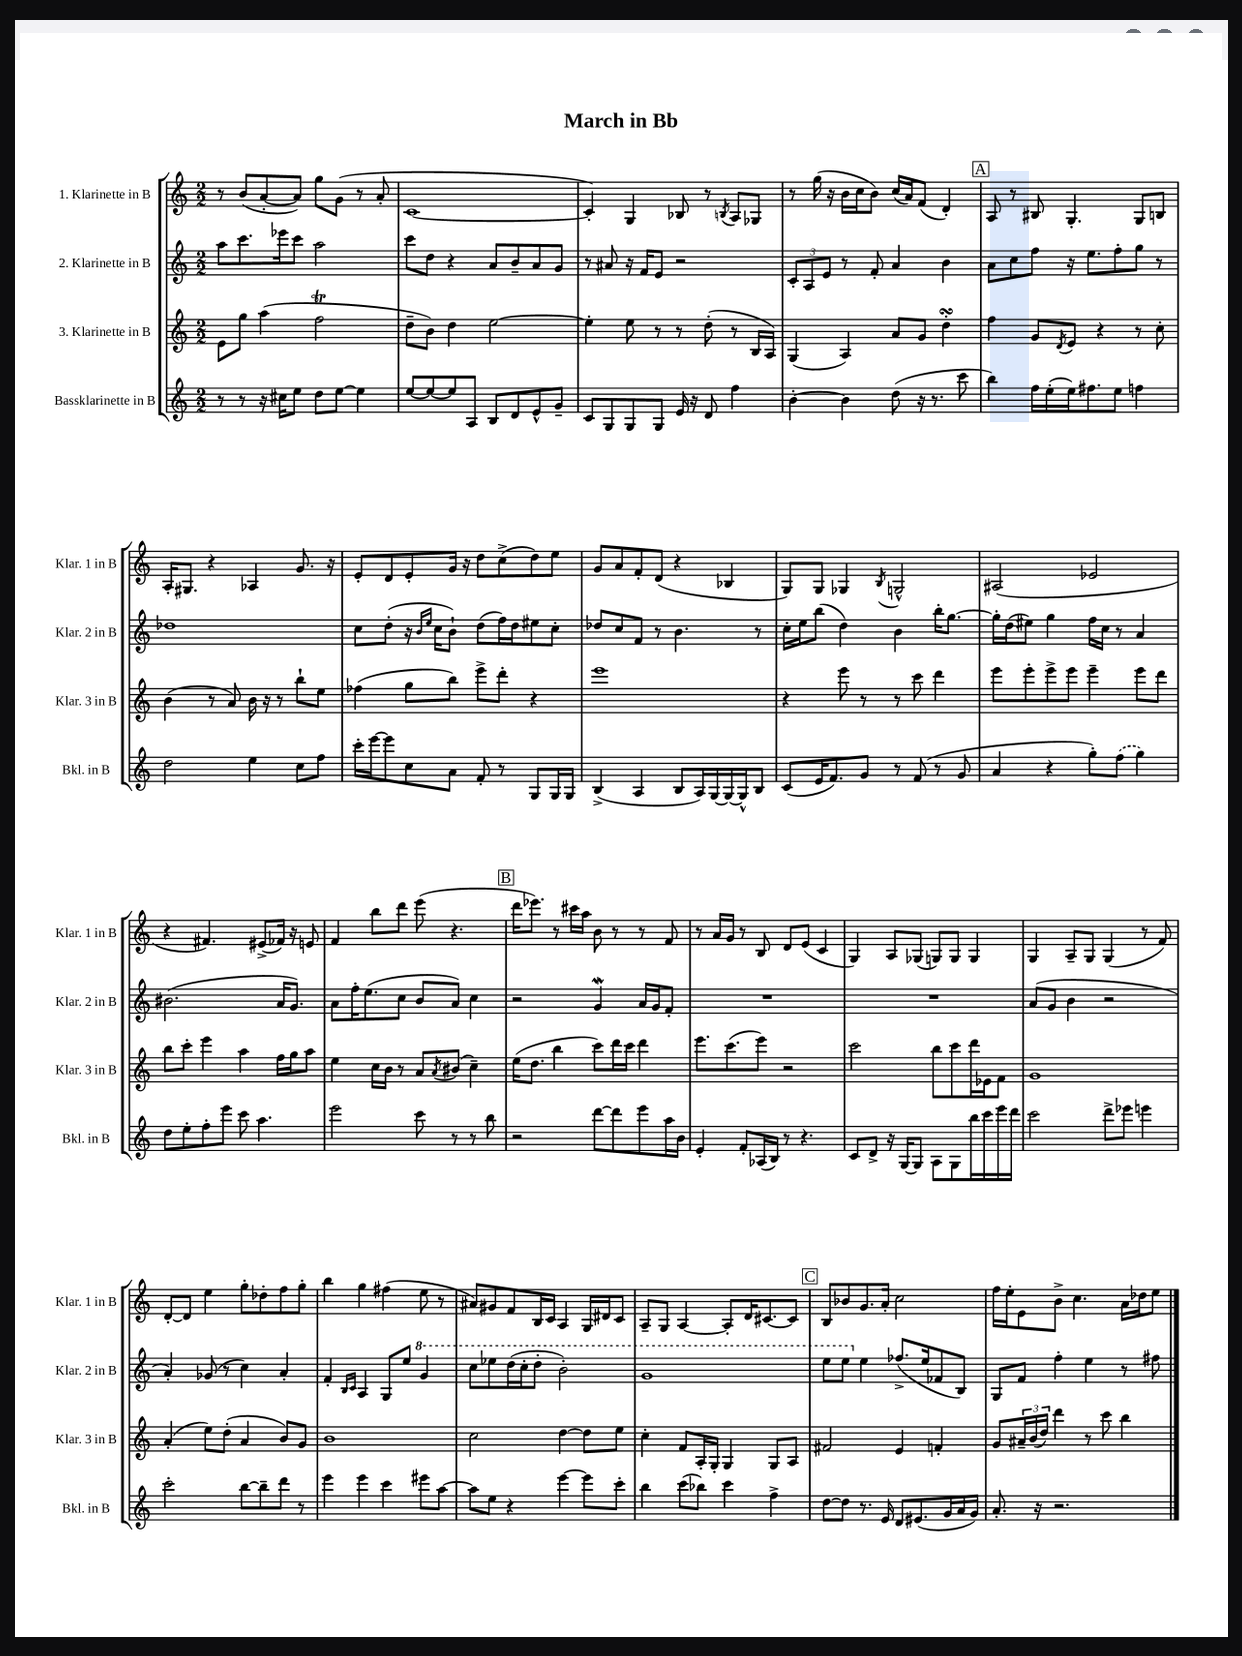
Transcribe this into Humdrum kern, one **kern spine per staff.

**kern	**kern	**kern	**kern
*part4	*part3	*part2	*part1
*staff4	*staff3	*staff2	*staff1
*I"Bassklarinette in B	*I"3. Klarinette in B	*I"2. Klarinette in B	*I"1. Klarinette in B
*I'Bkl. in B	*I'Klar. 3 in B	*I'Klar. 2 in B	*I'Klar. 1 in B
*clefG2	*clefG2	*clefG2	*clefG2
*k[]	*k[]	*k[]	*k[]
*M2/2	*M2/2	*M2/2	*M2/2
=1	=1	=1	=1
8r	8e\L	8aa\L	8r
8r	8gg\J	8.ccc\	(8b/L
16r	(4aa\	.	[8a'/
16cc#X\KL	.	16eee-X\k	.
8ee\J	.	8ccc\J	8a/J])
8dd\L	2ffT\	2aa\	8gg\L
[8ee\J	.	.	(8g\J
4ee\]	.	.	8r
.	.	.	8a'/
=2	=2	=2	=2
[8ee/L	8dd~\L	8ccc\L	[1c
8ee/_	8b\J)	8dd\J	.
8ee/]	4dd\	4r	.
8A/J	.	.	.
8B/L	[2ee\	8a/L	.
8d/	.	8b~/	.
8e^^/	.	8a/	.
8g~/J	.	8g/J	.
=3	=3	=3	=3
8c/L	4ee'\]	8r	4c'/])
8G/	.	8a#X/	.
8G/	8ee\	16r	4G/
.	.	16f/KL	.
8G/J	8r	8e/J	.
16e/	8r	2r	8B-X/
16r	.	.	.
8d/	(8dd'\	.	8r
.	.	.	8qBn/
4ff\	8r	.	8A/L
.	16B/LL	.	8G-X/J
.	16A/JJ)	.	.
=4	=4	=4	=4
[4b'\	(4G/	12c'/L	8r
.	.	12A/	.
.	.	.	(16gg\
.	.	12e/J	.
.	.	.	16r
4b\]	4A/)	8r	16b\LL
.	.	.	16cc\J
.	.	8f'/	8b\J)
(8dd\	8a/L	4a/	(16cc/LL
.	.	.	16a/J)
16r	8g/J	.	(8f/J
8.r	.	.	.
.	4ddsSSS'\	4b\	4d'/)
8ccc\	.	.	.
!!LO:REH:place=s1:t=A
=5	=5	=5	=5
4bb\)	4ff\	8a\L	8A/
.	.	8cc\	8r
16ff\LL	8g/L	8ff\J	8B#X/
(16ee'\	.	.	.
.	8qd/	.	.
16ee\J)	8e/J	16r	4.G'/
8.ff#X\	.	8.ee\L	.
.	4r	.	.
8ee\J	.	8ff'\	.
4ffn\	8r	8gg\J	8G/L
.	8cc'\	8r	8Bn/J
!!LO:LB:g=z
=6	=6	=6	=6
2dd\	(4b\	1dd-X	16A'/KL
.	.	.	8.G#X/J
.	8r	.	4r
.	8a/)	.	.
4ee\	16b\	.	4A-X/
.	16r	.	.
.	8r	.	.
8cc\L	8bb`\L	.	8.g/
8ff\J	8ee\J	.	.
.	.	.	16r
=7	=7	=7	=7
16ccc'\LL	(4ff-X\	8cc\L	8e'/L
[16eee\J	.	.	.
8eee\]	.	(8dd'\J	8d/
8cc\	8gg\L	16r	8e'/
.	.	16qqb/LL	.
.	.	16qqee/JJ	.
.	.	16cc\KL	.
8a\J	8bb\J)	8b`\J)	16g/Jk
.	.	.	16r
8f'/	8eee^\L	(8dd\L	8dd\L
8r	8ddd'\J	16ff\L)	(8cc^\
.	.	16dd\J	.
8G/L	4r	8ee#X\	8dd\)
16G/L	.	8cc'\J	8ee\J
16G/JJ	.	.	.
=8	=8	=8	=8
(4B^/	1eee	8dd-X/L	8g/L
.	.	8cc/	8a/
4A/	.	8f/J	8f'/
.	.	8r	(8d/J
8B/L	.	4.b\	4r
16A/L)	.	.	.
[16G/	.	.	.
16G/_	.	.	4B-X/
16G^^/J]	.	.	.
8B/J	.	8r	.
=9	=9	=9	=9
(8c/L	4r	16cc'\LL	8G/L)
.	.	16ee\J	.
16e/K	.	(8bb\J	8G/J
8.f/)	.	.	.
.	8eee\	4dd\)	4G-X/
8g/J	8r	.	.
.	.	.	8qB/
8r	8r	4b\	2Gn^^/
(8f/	8ccc\	.	.
8r	4ddd\	16bb'\KL	.
.	.	[8.gg\J	.
8g/	.	.	.
=10	=10	=10	=10
4a/	8eee\L	16gg'\LL]	(2A#X/
.	.	(16dd\J	.
.	8eee'\	8ee#X\J)	.
4r	8eee^\	4gg\	.
.	8eee\J	.	.
8gg'\L)	4eee~\	16ff\LL	2e-X/
.	.	16cc\JJ	.
(8ff\J	.	8r	.
4gg\)	8eee\L	4a/	.
.	8ddd\J	.	.
!!LO:LB:g=z
=11	=11	=11	=11
8dd\L	8bb\L	(2.b#X\	4r
8ee'\	8ccc'\J	.	.
8ff'\	4eee\	.	4.f#X/)
8eee\J	.	.	.
8ccc\	4aa\	.	.
4.aa\	.	.	(8e#X^/L
.	16ff\LL	16a/KL	16f-X/Jk)
.	16gg\J	8.g/J)	16r
.	8aa\J	.	8en/
=12	=12	=12	=12
2eee\	4ee\	8a\L	4f/
.	.	16ff'\K	.
.	.	(8.ee\	.
.	16cc\LL	.	8bb\L
.	16b\JJ	.	.
.	8r	8cc\J	8ddd\J
8ccc\	8a/L	8b/L	(8eee\
.	8qa/	.	.
8r	(8b#X/J	8a/J)	4.r
8r	4cc~\)	4cc\	.
8bb\	.	.	.
!!LO:REH:place=s1:t=B
=13	=13	=13	=13
2r	(16ee\KL	2r	16ddd\KL
.	8.dd\J	.	8.eee-X\J)
.	4bb\	.	8r
.	.	.	16ccc#X\LL
.	.	.	16aa\JJ
[8ddd\L	8ccc\L)	4gW/	8b\
8ddd\]	16ddd\L	.	8r
.	16ccc\JJ	.	.
8eee\	4ddd\	16a/LL	8r
.	.	16g/J	.
16aa\L	.	8f'/J	8f/
16b\JJ	.	.	.
=14	=14	=14	=14
4e'/	8.eee\L	1r	8r
.	.	.	16a/LL
.	(8.ccc\	.	16g/JJ
8f'/L	.	.	8r
(16A-X/L	8eee\J)	.	8B/
16B/JJ)	.	.	.
8r	2r	.	8d/L
4.r	.	.	(8e/J
.	.	.	4c/
=15	=15	=15	=15
8c/L	2ccc\	1r	4G/)
8d^/J	.	.	.
16r	.	.	8A/L
[16G/KL	.	.	.
8G/J]	.	.	(8G-X/J
8A\L	8bb\L	.	8Gn/L)
8G\	8ccc\	.	8G/J
16bb\L	16ddd\L	.	4G/
16ccc\	16e-X\J	.	.
16eee\	8f\J	.	.
16ddd\JJ	.	.	.
=16	=16	=16	=16
2ccc\	1g	(8a/L	4G/
.	.	8g/J	.
.	.	4b\	8A~/L
.	.	.	8G/J
8ddd^\L	.	2r	(4G/
8eee-X\J	.	.	.
4eeen\	.	.	8r
.	.	.	8f/)
!!LO:LB:g=z
=17	=17	=17	=17
2ccc'\	(4a'/	4a'/)	[8d'/L
.	.	.	8d/J]
.	8ee\L)	(8g-X/	4ee\
.	(8dd'\J	8r	.
[8bb\L	4a/	4cc\)	8gg'\L
8bb~\]	.	.	8dd-X'\
8ddd\J	8b/L)	4a'/	8ff\
8r	8g/J	.	8gg'\J
=18	=18	=18	=18
4eee\	1b	4f'/	4bb\
.	.	16qqB/LL	.
.	.	16qqc/JJ	.
4eee\	.	4A/	4gg\
4ccc\	.	8G/L	(4ff#X\
.	.	8ee/J	.
*	*	*8va	*
8eee#X\L	.	4gg/	8ee\
[8aa\J	.	.	8r
=19	=19	=19	=19
8aa\L]	2cc\	8ccc\L	8a#X/L)
8ee\J	.	8eee-X\	8g#X/
4r	.	(16ddd\L	8f/
.	.	16ccc'\J	.
.	.	8ddd'\J	16B/L
.	.	.	16c/JJ
[4eee\	[4dd\	2bb'\)	4A/
8eee\L]	8dd\L]	.	16G/LL
.	.	.	16d#X/J
8ccc'\J	8ee\J	.	8c/J
=20	=20	=20	=20
4bb\	4cc'\	1gg	8A~/L
.	.	.	8G/J
(8ccc\L	8f/L	.	[4A/
8bb-X\J)	16A'/L	.	.
.	16G'/JJ	.	.
4ccc\	4G/	.	8A'/L]
.	.	.	16d/K
.	.	.	[8.c#X/
4ff^\	8G/L	.	.
.	8A/J	.	8c#/J]
!!LO:REH:place=s1:t=C
=21	=21	=21	=21
[8dd\L	2f#X/	8eee\L	8B/L
8dd\J]	.	8eee\J	8b-X/
*	*	*X8va	*
8.r	.	4ee\	8.g/
16e/	.	.	16a'/Jk
8d/L	4e/	(8.ff-X^/L	2cc\
(8.e#X/	.	.	.
.	.	16ee/k	.
.	4fn'/	8f-X/	.
16g/L	.	.	.
16a/	.	8B/J)	.
16g/JJ)	.	.	.
=22	=22	=22	=22
8.a'/	8g/L	8G/L	16ff\LL
.	.	.	16ee'\J
.	24a#X~/L	8f/J	8e\
.	(24b/	.	.
16r	.	.	.
.	24dd/JJ)	.	.
2.r	4ddd\	4ff'\	8b^\J
.	.	.	4.cc\
.	8r	4ee\	.
.	8ccc\	.	.
.	4bb\	8r	16a\LL
.	.	.	16dd-X\J
.	.	8ff#X\	8ee\J
==	==	==	==
*-	*-	*-	*-
